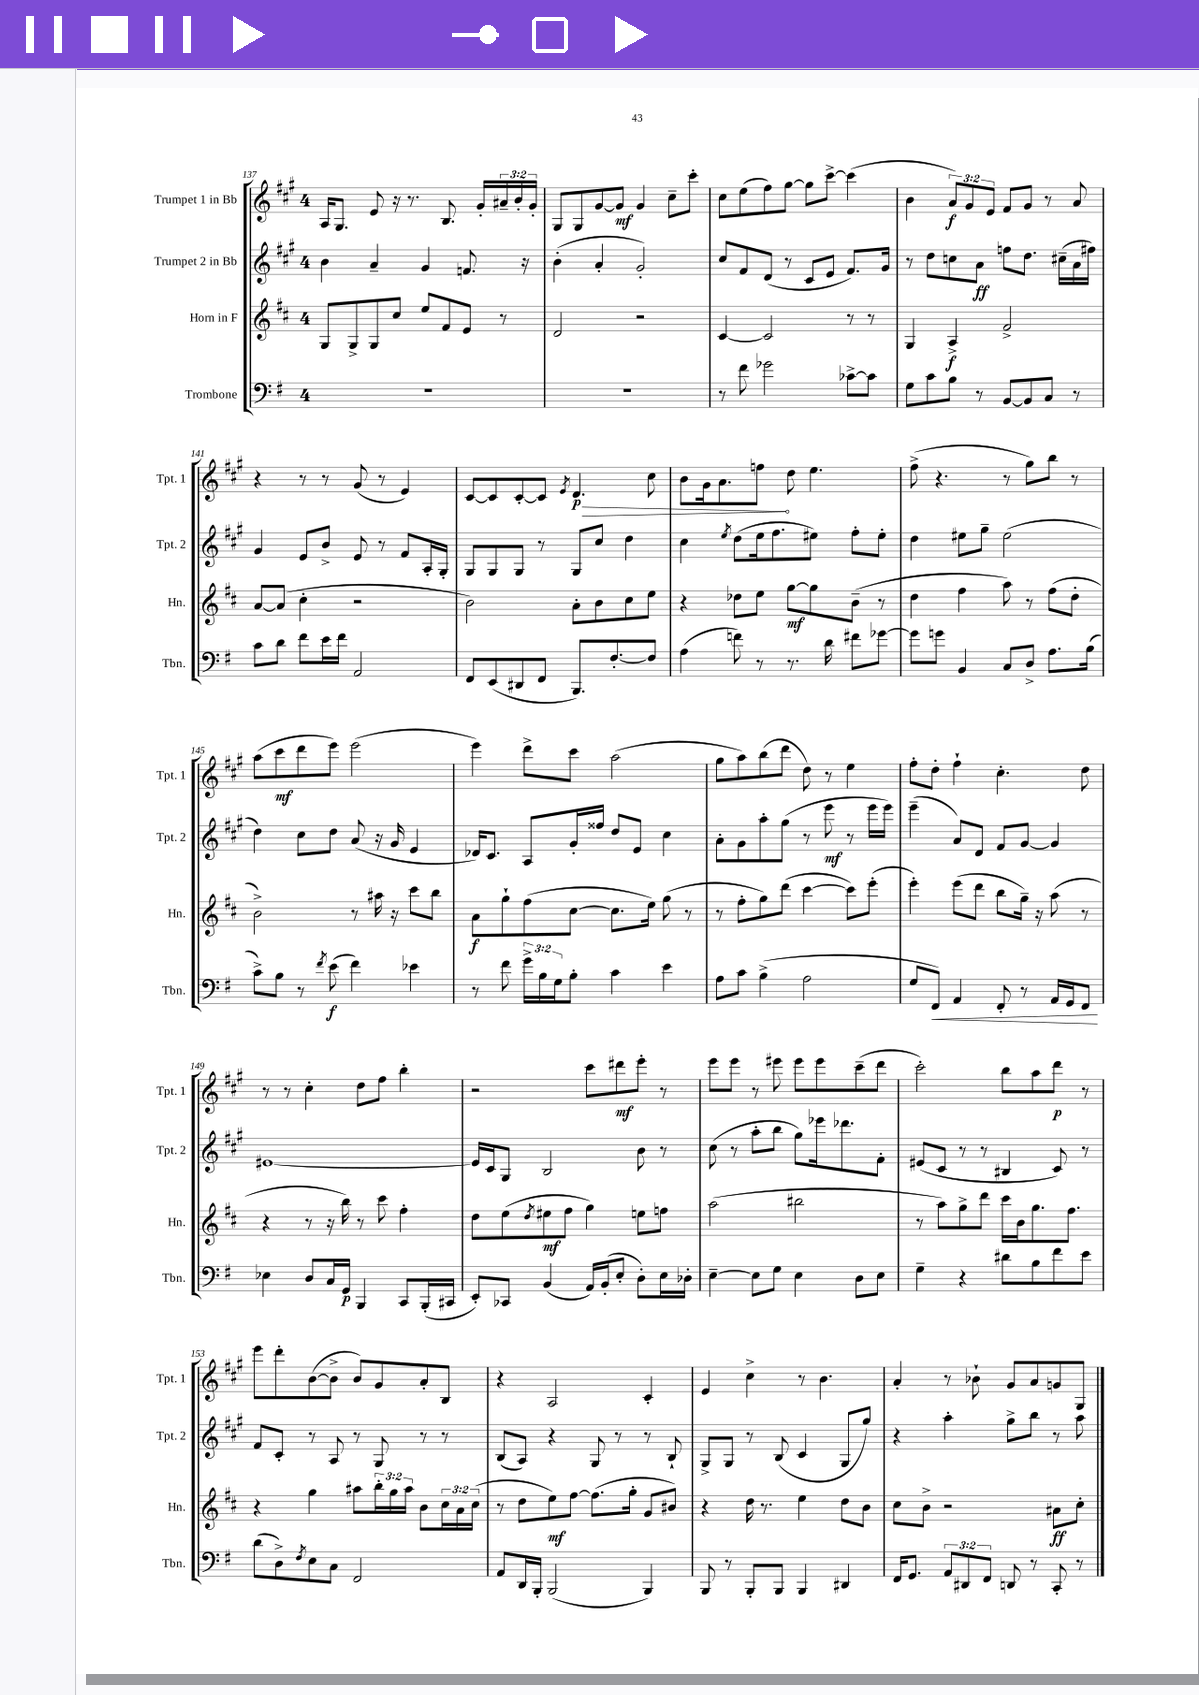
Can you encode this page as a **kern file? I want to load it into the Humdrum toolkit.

**kern	**dynam	**kern	**dynam	**kern	**dynam	**kern	**dynam
*part4	*part4	*part3	*part3	*part2	*part2	*part1	*part1
*staff4	*staff4	*staff3	*staff3	*staff2	*staff2	*staff1	*staff1
*I"Trombone	*	*I"Horn in F	*	*I"Trumpet 2 in Bb	*	*I"Trumpet 1 in Bb	*
*I'Tbn.	*	*I'Hn.	*	*I'Tpt. 2	*	*I'Tpt. 1	*
*clefF4	*	*clefG2	*	*clefG2	*	*clefG2	*
*k[f#]	*	*k[f#c#]	*	*k[f#c#g#]	*	*k[f#c#g#]	*
*M4/4	*	*M4/4	*	*M4/4	*	*M4/4	*
=137	=137	=137	=137	=137	=137	=137	=137
1r	.	8G/L	.	4b\	.	16A/KL	.
.	.	.	.	.	.	8.G#/J	.
.	.	8G^/	.	.	.	.	.
.	.	8G/	.	4a~/	.	8e/	.
.	.	8cc#/J	.	.	.	16r	.
.	.	.	.	.	.	8.r	.
.	.	8ee/L	.	4g#/	.	.	.
.	.	8f#/	.	.	.	8.B/	.
.	.	8e/J	.	8.fn/	.	.	.
.	.	.	.	.	.	16g#'/LL	.
.	.	8r	.	.	.	24a#X~/	.
.	.	.	.	.	.	24b'/	.
.	.	.	.	16r	.	.	.
.	.	.	.	.	.	24g#'/JJ	.
=138	=138	=138	=138	=138	=138	=138	=138
1r	.	2d/	.	(4b'\	.	8G#/L	.
.	.	.	.	.	.	8G#/	.
.	.	.	.	4a'/	.	[8g#/	.
.	.	.	.	.	.	8g#/J]	mf
.	.	2r	.	2g#'/)	.	4g#/	.
.	.	.	.	.	.	8cc#~\L	.
.	.	.	.	.	.	8ccc#'\J	.
=139	=139	=139	=139	=139	=139	=139	=139
8r	.	[4c#/	.	8cc#/L	.	8cc#\L	.
8f#\	.	.	.	8f#/	.	(8ee\	.
2g-X\	.	2c#/]	.	(8d/J	.	8ff#\)	.
.	.	.	.	8r	.	[8gg#\J	.
.	.	.	.	8c#/L	.	8gg#\L]	.
.	.	.	.	8e/J	.	[8ccc#^\J	.
[8c-X^\L	.	8r	.	8.f#/L)	.	(4ccc#\]	.
8c-\J]	.	8r	.	.	.	.	.
.	.	.	.	16g#/Jk	.	.	.
=140	=140	=140	=140	=140	=140	=140	=140
8G\L	.	4G/	.	8r	.	4b\	.
8c\	.	.	.	8dd\L	.	.	.
8B\J	.	4A^/	f	8ccn\	.	12a/L)	f
.	.	.	.	.	.	12g#/	.
8r	.	.	.	8a\J	ff	.	.
.	.	.	.	.	.	12e/J	.
[8BB/L	.	2f#^/	.	8ffn\L	.	8f#/L	.
8BB/]	.	.	.	8.dd\J	.	8g#/J	.
8C/J	.	.	.	.	.	8r	.
.	.	.	.	(16cc#X~\LL	.	.	.
8r	.	.	.	16a\	.	8a/	.
.	.	.	.	16ff#X\JJ)	.	.	.
!!LO:LB:g=z
=141	=141	=141	=141	=141	=141	=141	=141
8c\L	.	[8a/L	.	4g#/	.	4r	.
8d\J	.	(8a/J]	.	.	.	.	.
8f#\L	.	4cc#'\	.	8e/L	.	8r	.
16e\L	.	.	.	8b^/J	.	8r	.
16f#\JJ	.	.	.	.	.	.	.
2AA/	.	2r	.	8e/	.	(8g#/	.
.	.	.	.	8r	.	8r	.
.	.	.	.	8f#/L	.	4e/)	.
.	.	.	.	16A'/L	.	.	.
.	.	.	.	16G#'/JJ	.	.	.
=142	=142	=142	=142	=142	=142	=142	=142
8FF#/L	.	2b\)	.	8G#/L	.	[8c#/L	.
(8EE/	.	.	.	8G#/	.	8c#/]	.
8DD#X/	.	.	.	8G#/J	.	[8c#'/	.
8FF#/J	.	.	.	8r	.	8c#/J]	.
.	.	.	.	.	.	8qe/	.
!	!	!	!	!	!	!	!LO:HP:b
8.BBB/L)	.	8a'\L	.	8G#/L	.	4.d/	> p
.	.	8b\	.	8cc#/J	.	.	.
[8.F#'/	.	.	.	.	.	.	.
.	.	8cc#\	.	4dd\	.	.	.
8F#/J]	.	8ee\J	.	.	.	8cc#\	.
=143	=143	=143	=143	=143	=143	=143	=143
(4A\	.	4r	.	4cc#\	.	8b\L	.
.	.	.	.	.	.	16g#\k	.
.	.	.	.	.	.	8.a\	.
.	.	.	.	8qee/	.	.	.
8fn\)	.	8dd-X\L	.	(8dd\L	.	.	.
8r	.	8ee\J	.	16ee\k	.	8ffn\J	.
.	.	.	.	8.ff#\	.	.	.
8.r	.	[8gg\L	mf	.	.	8dd\	]
.	.	8gg\]	.	8ee#X\J)	.	4.ee\	.
16d\	.	.	.	.	.	.	.
8f#X\L	.	(8b~\J	.	8ff#'\L	.	.	.
[8g-X\J	.	8r	.	8ee#'\J	.	.	.
=144	=144	=144	=144	=144	=144	=144	=144
8g-\L]	.	4dd\	.	4dd\	.	(8ff#^\	.
8gn\J	.	.	.	.	.	4.r	.
4BB/	.	4ff#\	.	8ee#X\L	.	.	.
.	.	.	.	8gg#~\J	.	.	.
8C/L	.	8aa\)	.	(2ee#\	.	8r	.
8D^/J	.	8r	.	.	.	8gg#\L)	.
8.A\L	.	(8ff#\L	.	.	.	8bb\J	.
.	.	8dd'\J	.	.	.	8r	.
(16B\Jk	.	.	.	.	.	.	.
!!LO:LB:g=z
=145	=145	=145	=145	=145	=145	=145	=145
8c^\L)	.	2b^\)	.	4dd\)	.	(8aa\L	.
8B\J	.	.	.	.	.	8ccc#\	mf
8r	.	.	.	8cc#\L	.	8ddd\	.
8qf#/	.	.	.	.	.	.	.
(8e\	f	.	.	8dd\J	.	8eee\J)	.
4f#\)	.	8r	.	(8a/	.	(2eee\	.
.	.	16aa#X\	.	16r	.	.	.
.	.	16r	.	16g#/	.	.	.
4e-X\	.	8ccc#\L	.	4e/	.	.	.
.	.	8bb\J	.	.	.	.	.
=146	=146	=146	=146	=146	=146	=146	=146
8r	.	8a\L	f	16d-X/KL)	.	4eee\)	.
.	.	.	.	8.c#/J	.	.	.
8f#\	.	8gg`\	.	.	.	.	.
24g^\LL	.	(8ff#\	.	8A/L	.	8ddd^\L	.
24B\	.	.	.	.	.	.	.
24G\J	.	.	.	.	.	.	.
8B'\J	.	[8cc#\J	.	16g#'/L	.	8ccc#\J	.
.	.	.	.	16ff##X/JJ	.	.	.
4c\	.	8.cc#\L]	.	8dd/L	.	(2aa\	.
.	.	.	.	8e/J	.	.	.
.	.	16ee\Jk)	.	.	.	.	.
4e\	.	(8gg\	.	4cc#\	.	.	.
.	.	8r	.	.	.	.	.
=147	=147	=147	=147	=147	=147	=147	=147
8A\L	.	8r	.	8a'\L	.	8gg#\L	.
8c\J	.	8ff#'\L	.	8g#\	.	8aa\)	.
(4B^\	.	8gg\)	.	8aa'\	.	(8bb\	.
.	.	(8ddd\J	.	(8gg#\J	.	8ddd\J	.
2A\	.	[4ccc#\	.	8r	.	8dd\)	.
.	.	.	.	8eee\	mf	8r	.
.	.	8ccc#\L])	.	8r	.	4ee\	.
.	.	(8eee'\J	.	16eee\LL	.	.	.
.	.	.	.	16eee\JJ)	.	.	.
=148	=148	=148	=148	=148	=148	=148	=148
8G/L	.	4eee'\)	.	(4eee~\	.	8ff#'\L	.
!	!LO:HP:b	!	!	!	!	!	!
8FF#/J)	<	.	.	.	.	8dd'\J	.
4AA/	.	(8eee\L	.	8a/L)	.	4ff#`\	.
.	.	8ddd\J	.	8d/J	.	.	.
8FF#'/	.	8bb\L	.	8f#/L	.	4.cc#'\	.
8r	.	16gg~\Jk)	.	[8g#/J	.	.	.
.	.	16r	.	.	.	.	.
16AA/LL	.	(8aa\	.	4g#/]	.	.	.
16GG/J	.	.	.	.	.	.	.
8FF#/J	.	8r	.	.	.	8dd\	.
.	[	.	.	.	.	.	.
!!LO:LB:g=z
=149	=149	=149	=149	=149	=149	=149	=149
4E-X\	.	4r	.	[1e#X	.	8r	.
.	.	.	.	.	.	8r	.
8D/L	.	8r	.	.	.	4cc#'\	.
16C/L	.	16r	.	.	.	.	.
16GG/JJ	p	16bb\)	.	.	.	.	.
4BBB/	.	8r	.	.	.	8dd\L	.
.	.	8ccc#\	.	.	.	8ff#\J	.
8CC/L	.	4ff#'\	.	.	.	4bb'\	.
(16BBB'/L	.	.	.	.	.	.	.
16CC#X/JJ	.	.	.	.	.	.	.
=150	=150	=150	=150	=150	=150	=150	=150
8EE'/L)	.	8dd\L	.	16e#/LL]	.	2r	.
.	.	.	.	16c#/J	.	.	.
8CC-X/J	.	(8ee\	.	8G#/J	.	.	.
.	.	8qdd/	.	.	.	.	.
(4BB/	.	8ee#X\	mf	2B/	.	.	.
.	.	8ff#\J	.	.	.	.	.
16AA/LL)	.	4gg\)	.	.	.	8ccc#\L	.
(16BB'/J	.	.	.	.	.	.	.
8E'/J	.	.	.	.	.	8ddd#X\	mf
8D'\L)	.	8een\L	.	8b\	.	8eee'\J	.
16E\L	.	8ffn\J	.	8r	.	8r	.
16D-X'\JJ	.	.	.	.	.	.	.
=151	=151	=151	=151	=151	=151	=151	=151
[4E~\	.	(2aa\	.	(8cc#\	.	8eee\L	.
.	.	.	.	8r	.	8eee\J	.
8E\L]	.	.	.	8aa'\L	.	8r	.
8G\J	.	.	.	8bb\J	.	8eee#X\	.
4E\	.	2bb#X\	.	8gg#\L)	.	8eee#\L	.
.	.	.	.	16eee-X\k	.	8eee#\	.
.	.	.	.	8.ddd-X\	.	.	.
8D\L	.	.	.	.	.	(8ccc#~\	.
8E\J	.	.	.	8f#'\J	.	8ddd\J	.
=152	=152	=152	=152	=152	=152	=152	=152
4G~\	.	8r	.	(8e#X/L	.	2ccc#'\)	.
.	.	8aa\L)	.	8c#/J	.	.	.
4r	.	8gg^\	.	8r	.	.	.
.	.	8ddd\J	.	8r	.	.	.
8d#X\L	.	16ccc#\LL	.	4B#X/	.	8bb\L	.
.	.	16b\J	.	.	.	.	.
8B\	.	8.gg\	.	.	.	8aa\	.
8f#\	.	.	.	8c#/)	.	8ddd\J	p
.	.	8.ff#\J	.	.	.	.	.
8e\J	.	.	.	8r	.	8r	.
!!LO:LB:g=z
=153	=153	=153	=153	=153	=153	=153	=153
(8d\L	.	4r	.	8f#/L	.	8eee\L	.
8D^\)	.	.	.	8c#'/J	.	8ddd'\	.
8qF#/	.	.	.	.	.	.	.
8E\	.	4gg\	.	8r	.	([8b\	.
8C\J	.	.	.	8A/	.	8b^\J]	.
2FF#/	.	8aa#X\L	.	8r	.	8b/L)	.
.	.	24bb'\L	.	8G#/	.	8g#/	.
.	.	24gg\	.	.	.	.	.
.	.	24aa#\JJ	.	.	.	.	.
.	.	8b\L	.	8r	.	8a'/	.
.	.	24cc#\L	.	8r	.	8B/J	.
.	.	24a\	.	.	.	.	.
.	.	(24cc#\JJ	.	.	.	.	.
=154	=154	=154	=154	=154	=154	=154	=154
8AA/L	.	8r	.	(8B/L	.	4r	.
16DD/L	.	8dd\L	.	8A/J)	.	.	.
16BBB'/JJ	.	.	.	.	.	.	.
(2BBB/	.	8ee\)	mf	4r	.	2A/	.
.	.	[8ff#\J	.	.	.	.	.
.	.	(8.ff#\L]	.	8G#/	.	.	.
.	.	.	.	8r	.	.	.
.	.	16gg'\Jk	.	.	.	.	.
4BBB/)	.	8g/L	.	8r	.	4c#'/	.
.	.	8b#X/J)	.	8B`/	.	.	.
=155	=155	=155	=155	=155	=155	=155	=155
8BBB/	.	4r	.	8G#^/L	.	4e/	.
8r	.	.	.	8G#/J	.	.	.
8BBB'/L	.	16dd\	.	8r	.	4cc#^\	.
.	.	8.r	.	.	.	.	.
8BBB/J	.	.	.	(8B/	.	.	.
4BBB/	.	4ee\	.	4c#/	.	8r	.
.	.	.	.	.	.	4.b\	.
4DD#X/	.	8dd\L	.	8G#/L	.	.	.
.	.	8b\J	.	8gg#/J)	.	.	.
=156	=156	=156	=156	=156	=156	=156	=156
16FF#/KL	.	8cc#\L	.	4r	.	4a'/	.
8.GG/J	.	.	.	.	.	.	.
.	.	8b^\J	.	.	.	.	.
12AA/L	.	2r	.	4aa'\	.	8r	.
12DD#X/	.	.	.	.	.	.	.
.	.	.	.	.	.	8b-X`\	.
12FF#/J	.	.	.	.	.	.	.
8DDn/	.	.	.	8gg#^\L	.	8g#/L	.
8r	.	.	.	8bb\J	.	8a/	.
8CC'/	.	8a#X\L	ff	8r	.	8gn/	.
8r	.	8cc#'\J	.	8aa\	.	8G#/J	.
==	==	==	==	==	==	==	==
*-	*-	*-	*-	*-	*-	*-	*-
